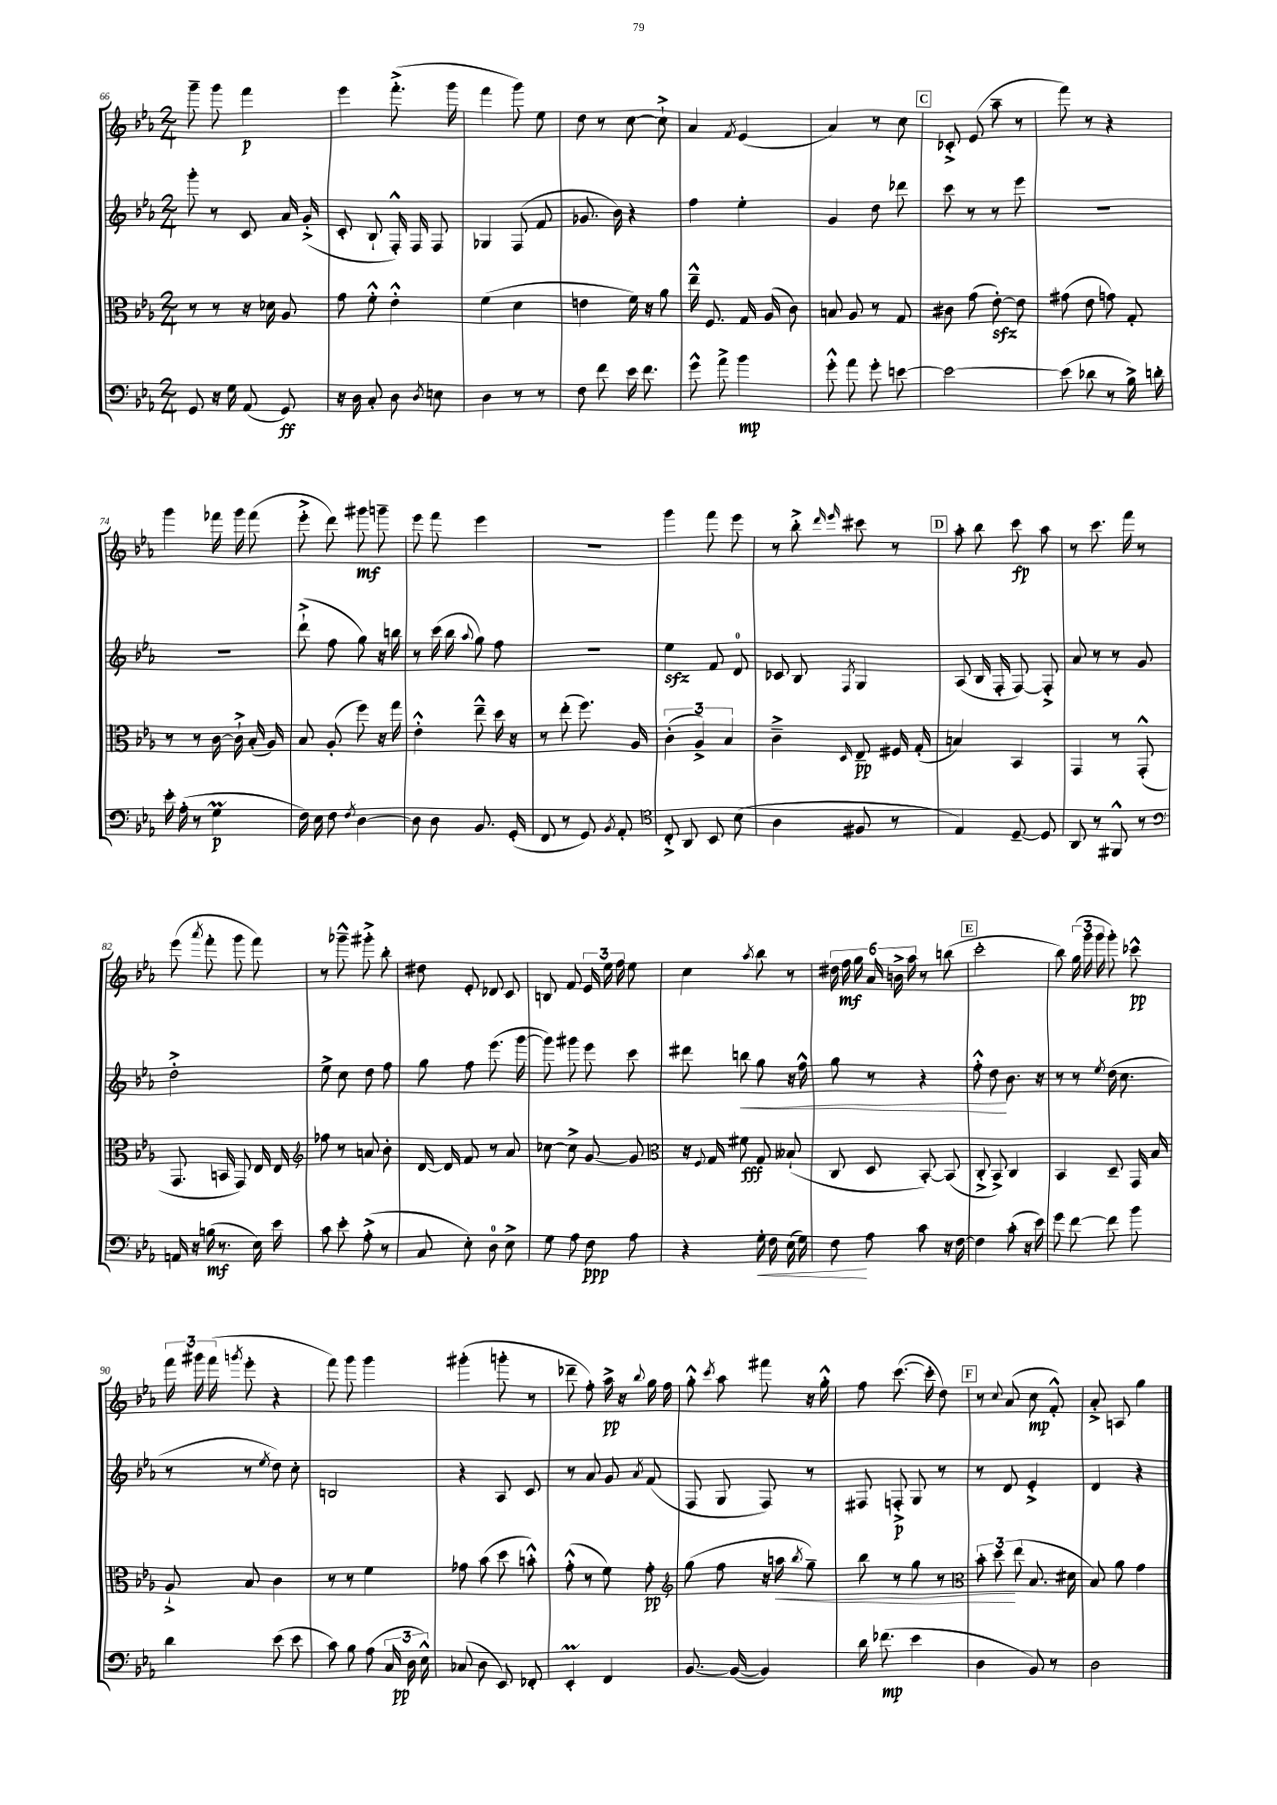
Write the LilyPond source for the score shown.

<<
\new StaffGroup <<
\new Staff = "s0" {
    \clef treble \key ees \major \numericTimeSignature \time 2/4
    \autoBeamOff g'''8-- g'''8 f'''4\p |
    ees'''4 f'''8.-.->( g'''16 |
    f'''4 g'''8) ees''8 |
    d''8 r8 c''8~ c''8-!-> |
    aes'4 \acciaccatura { f'8 } ees'4( |
    aes'4) r8 c''8 |
    \mark \markup { \box "C" } ces'8-.-> ees'8( aes''8-- r8 |
    f'''8) r8 r4 |
    g'''4 fes'''16 g'''16 fes'''8( |
    ees'''8-.-> d'''8) gis'''8\mf g'''8-- |
    ees'''8 f'''8 ees'''4 |
    r2 |
    g'''4 f'''8 ees'''8 |
    r8 bes''8-.-> \grace { d'''16 ees'''16 } cis'''8 r8 |
    \mark \markup { \box "D" } aes''8-. bes''8 c'''8\fp aes''8 |
    r8 c'''8. f'''16 r8 |
    ees'''8( \acciaccatura { aes'''8 } f'''8-. g'''8 f'''8) |
    r8 ges'''8---^ gis'''8-.-> bes''8-. |
    dis''8 ees'8-. des'8 c'8 |
    b8 f'8 \tuplet 3/2 { ees'16 ees''16 f''16 } ees''8 |
    c''4 \acciaccatura { aes''8 } bes''8 r8 |
    \tuplet 6/4 { dis''16 f''16\mf g''16 aes'16 b'16-> aes''16 } r8 b''8( |
    \mark \markup { \box "E" } c'''2-. |
    bes''8) \tuplet 3/2 { g''16( g'''16 g'''16 } g'''8-.) ces'''8-^\pp |
    \tuplet 3/2 { f'''16 gis'''16 f'''16( } \acciaccatura { g'''8 } ees'''8-. r4 |
    f'''8) g'''8 g'''4 |
    gis'''4-.( g'''8-. r8 |
    des'''8-- f''8-.) aes''16->\pp r16 \appoggiatura { bes''8 } g''16 f''16 |
    g''8-.-^ \acciaccatura { c'''8 } aes''8 fis'''8 r16 g''16-.-^ |
    f''8 c'''8.~( c'''16-. d''8) |
    \mark \markup { \box "F" } r8 \appoggiatura { c''8 } aes'8( c''8\mp f'8-.-^) |
    aes'8-.-> a8 g''4 \bar "|." |
}
\new Staff = "s1" {
    \clef treble \key ees \major \numericTimeSignature \time 2/4
    \autoBeamOff g'''8-. r8 c'8 aes'16 g'16-.->( |
    c'8-. bes8-! f16-.-^) f16 f8 |
    ges4 f8( f'8 |
    ges'8. bes'16) r4 |
    f''4 ees''4-. |
    g'4 d''8 des'''8 |
    \mark \markup { \box "C" } c'''8 r8 r8 ees'''8 |
    r2 |
    r2 |
    d'''8-!->( f''8 g''8) r16 b''16 |
    r8 c'''16( bes''16 \appoggiatura { aes''8 } g''8) f''8 |
    R2 |
    ees''4\sfz f'8 d'8-0 |
    ces'8 bes8 \acciaccatura { f8 } g4 |
    \mark \markup { \box "D" } aes8( bes16 f16-. f8~) f8-.-> |
    aes'8 r8 r8 g'8 |
    d''2-.-> |
    ees''8-> c''8 d''8 f''8 |
    g''8 f''8 ees'''8.( g'''16~ |
    g'''8) gis'''8 ees'''8 c'''8 |
    dis'''8 b''8\< g''8 r16 f''16-^ |
    g''8 r8 r4 |
    \mark \markup { \box "E" } f''8-.-^ d''8\! bes'8. r16 |
    r8 r8 \acciaccatura { ees''8 } d''16( c''8. |
    r8 r8 \acciaccatura { ees''8 } d''8) c''8-. |
    b2 |
    r4 aes8 c'8 |
    r8 aes'8 g'8 \acciaccatura { aes'8 } f'8( |
    f8 g8 f8) r8 |
    fis8 f8-.->\p g8 r8 |
    \mark \markup { \box "F" } r8 d'8 ees'4-.-> |
    d'4 r4 \bar "|." |
}
\new Staff = "s2" {
    \clef alto \key ees \major \numericTimeSignature \time 2/4
    \autoBeamOff r8 r8 r16 des'16 aes8 |
    g'8 f'8-.-^ ees'4-.-^ |
    f'4( d'4 |
    e'4 f'16) r16 aes'8 |
    ees''16---^ f8. g16 aes16( c'8) |
    b8 aes8 r8 g8 |
    \mark \markup { \box "C" } cis'8 g'8( ees'8~-.\sfz) ees'8 |
    gis'8( ees'8 g'8) g8-. |
    r8 r8 c'16~ c'16-!-> bes16-.( aes16) |
    bes8 aes8-.( f''8) r16 g''16 |
    ees'4-.-^ ees''8---^ d''16 r16 |
    r8 ees''8-.( f''8.) aes16 |
    \tuplet 3/2 { c'4-.( aes4->) bes4 } |
    c'4---> \grace { d16 } ees8--\pp fis16 g16-.( |
    \mark \markup { \box "D" } b4) bes,4 |
    g,4 r8 g,8-.-^( |
    g,8. b,16 g,8) ees16 ees16 |
    \clef treble fes''8 r8 a'8 bes'8-. |
    d'16~ d'16 f'8 r8 aes'8 |
    ces''8~ ces''8-> g'8~ g'8 |
    \clef alto r16 \appoggiatura { f8 } g16 fis'8\fff g8 beses8-!( |
    c8 d8 bes,8~-.) bes,8( |
    \mark \markup { \box "E" } c8-.-> bes,8->) c4 |
    bes,4 d8-- g,16 bes16 |
    aes8-!-> bes8 c'4 |
    r8 r8 f'4 |
    ges'8 bes'8( d''8 b'8-.-^) |
    g'8-.-^( r8 f'8) g'8-.\pp |
    \clef treble g''8( f''8 r16 a''16\< \acciaccatura { bes''8 } g''8--) |
    bes''8 r8 g''8 r8 |
    \mark \markup { \box "F" } \clef alto \tuplet 3/2 { bes'8-. d''8\! ees''8( } bes8. dis'16 |
    bes8) aes'8 g'4 \bar "|." |
}
\new Staff = "s3" {
    \clef bass \key ees \major \numericTimeSignature \time 2/4
    \autoBeamOff g,8 r16 g16 aes,8( g,8\ff) |
    r16 d16 c8-. d8 \acciaccatura { d8 } e8 |
    d4 r8 r8 |
    f8 f'8 ees'16 f'8. |
    g'8-^ aes'8-> bes'4\mp |
    g'8-.-^ aes'8 g'8-. e'8~ |
    \mark \markup { \box "C" } e'2~ |
    e'8( des'8 r8 bes16->) d'16-. |
    ees'16-. aes16-.( r8 g4\prall\p |
    f16) ees16 f8 \acciaccatura { f8 } d4~ |
    d8 d8 bes,8. g,16-.( |
    f,8 r8 g,8) \acciaccatura { bes,8 } aes,8-. |
    \clef tenor c8-.-> aes,8 bes,8 bes8( |
    aes4 fis8 r8 |
    \mark \markup { \box "D" } ees4) d8~-- d8 |
    aes,8 r8 fis,8-^ r8 |
    \clef bass a,16 r16 b16\mf( r8. ees16) ees'16 |
    c'8 ees'8-. aes8-.->( r8 |
    c8 ees8-.) d8-0 ees8-> |
    g8 aes8 f8\ppp aes8 |
    r4 g16-.\< f16 ees16( g16) |
    f8\! aes8 c'8 r16 f16~ |
    \mark \markup { \box "E" } f4 c'8-.( r16 ees'16) |
    g'8 f'8~ f'8 bes'8 |
    d'4 ees'8( ees'8 |
    c'8) bes8 aes8( \tuplet 3/2 { c16 d16\pp ees16-^) } |
    ces8( d8 ees,8) fes,8-. |
    ees,4-.\prall f,4 |
    bes,8.~ bes,16~( bes,4) |
    d'16 fes'8.\mp( ees'4 |
    \mark \markup { \box "F" } d4 bes,8) r8 |
    d2 \bar "|." |
}
>>
>>
\layout { \context { \Score currentBarNumber = #66 } }
